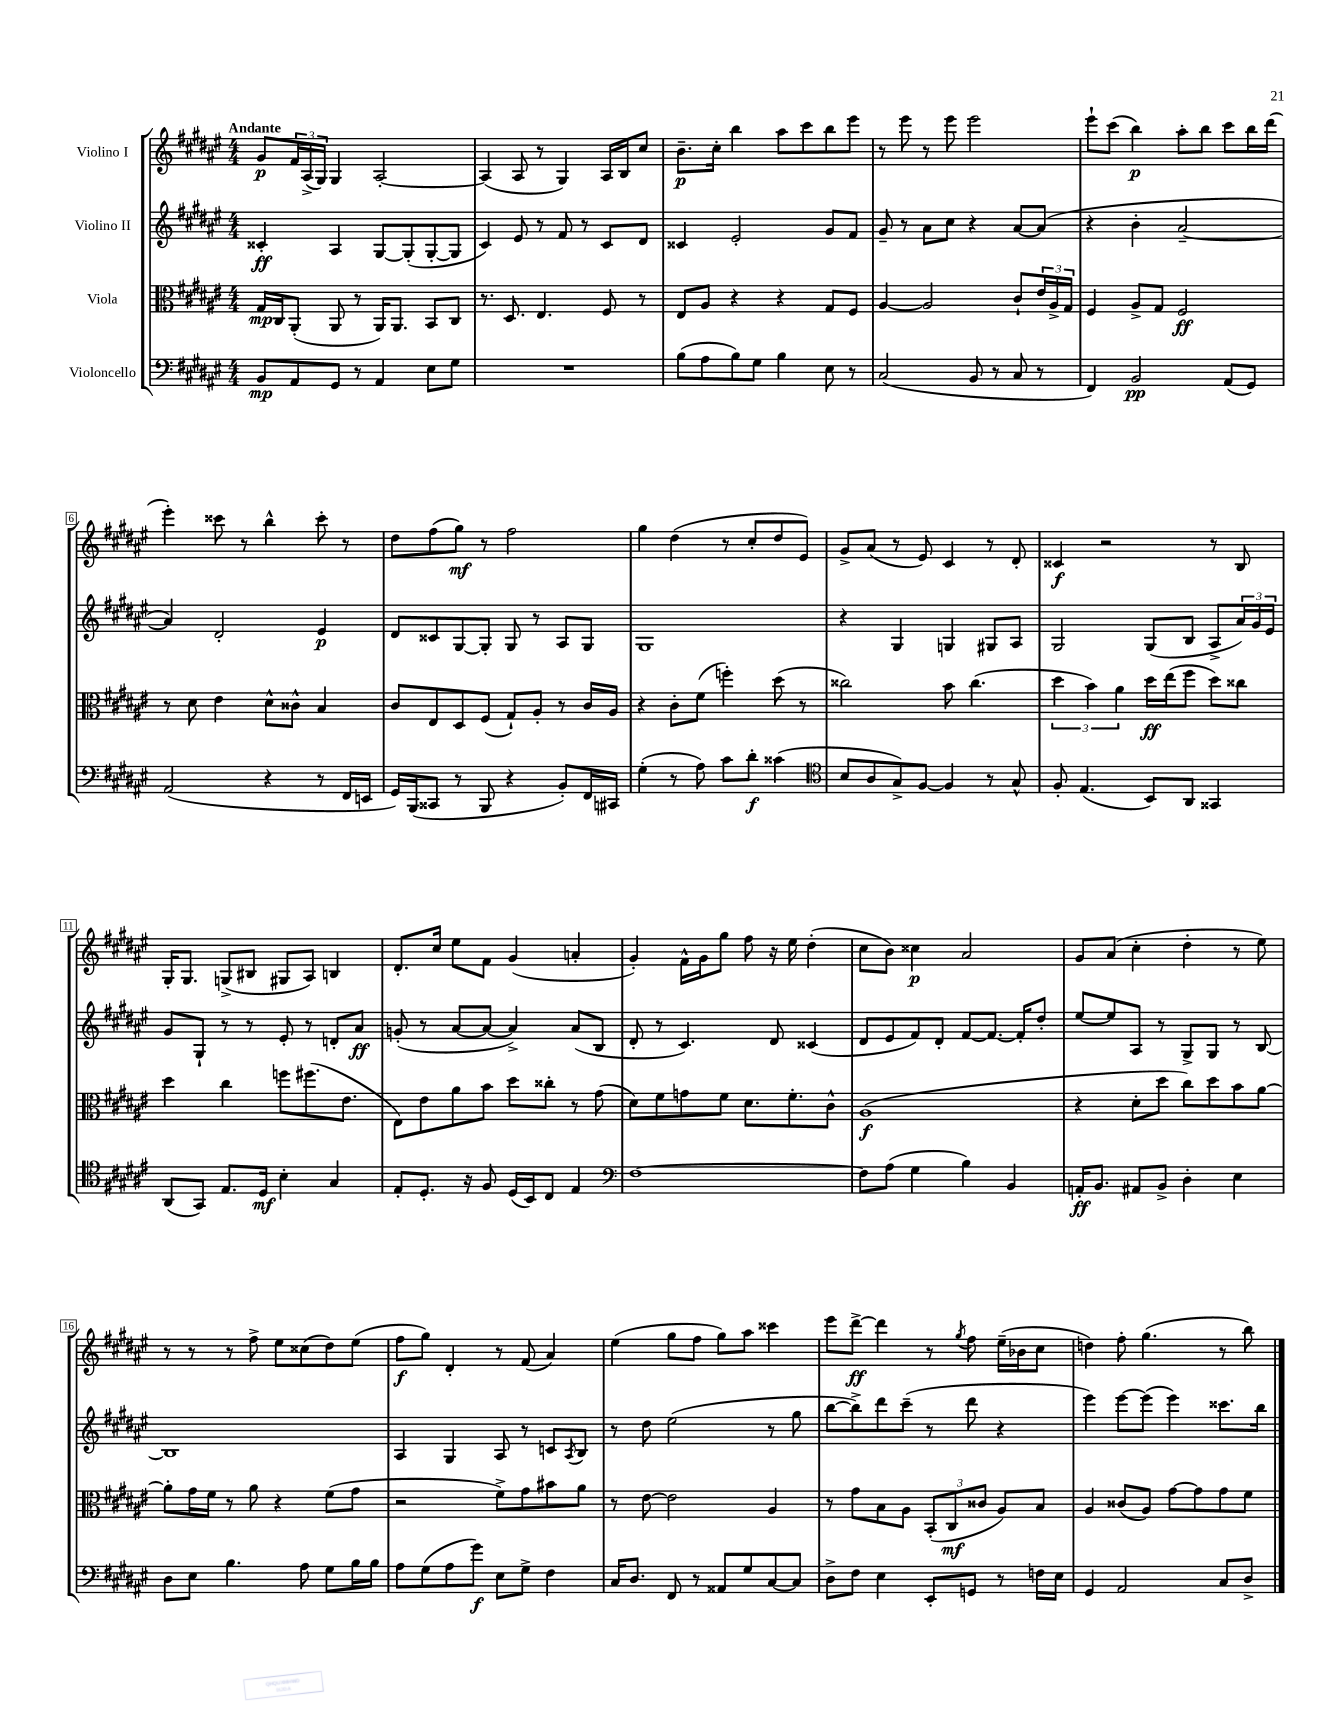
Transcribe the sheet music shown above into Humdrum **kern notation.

**kern	**kern	**kern	**kern
*staff4	*staff3	*staff2	*staff1
*clefF4	*clefC3	*clefG2	*clefG2
*k[f#c#g#d#a#e#]	*k[f#c#g#d#a#e#]	*k[f#c#g#d#a#e#]	*k[f#c#g#d#a#e#]
*M4/4	*M4/4	*M4/4	*M4/4
8BB	16G#	4c##'	8g#
.	16C#	.	.
8AA#	(8AA#'	.	24f#
.	.	.	(24A#^
.	.	.	24G#)
8GG#	8AA#	4A#	4G#
8r	8r	.	.
4AA#	16AA#)	[8G#	[2A#'
.	8.AA#	.	.
.	.	(8G#']	.
8E#	8BB	[8G#'	.
8G#	8C#	8G#]	.
=	=	=	=
1r	8.r	4c#)	(4A#]
.	8.D#	.	.
.	.	8e#	8A#
.	4.E#	8r	8r
.	.	8f#	4G#)
.	.	8r	.
.	8F#	8c#	16A#
.	.	.	16B
.	8r	8d#	8cc#
=	=	=	=
(8B	8E#	4c##	8.b~
8A#	8A#	.	.
.	.	.	16cc#'
8B)	4r	2e#'	4bb
8G#	.	.	.
4B	4r	.	8aa#
.	.	.	8ccc#
8E#	8G#	8g#	8bb
8r	8F#	8f#	8eee#
=	=	=	=
(2C#	[4A#	8g#~	8r
.	.	8r	8eee#
.	2A#]	8a#	8r
.	.	8cc#	8eee#
8BB	.	4r	2eee#
8r	.	.	.
8C#	8c#`	[8a#	.
8r	24e#	(8a#]	.
.	24A#^	.	.
.	24G#	.	.
=	=	=	=
4FF#)	4F#	4r	8eee#`
.	.	.	(8ccc#
2BB	8A#^	4b'	4bb)
.	8G#	.	.
.	2F#	[2a#~	8aa#'
.	.	.	8bb
(8AA#	.	.	8ccc#
8GG#)	.	.	16bb
.	.	.	(16ddd#
=	=	=	=
(2AA#	8r	4a#])	4eee#')
.	8d#	.	.
.	4e#	2d#'	8ccc##
.	.	.	8r
4r	8d#^^	.	4bb^^
.	8c##^^	.	.
8r	4B	4e#	8ccc##'
16FF#	.	.	8r
16EE	.	.	.
=	=	=	=
16GG#)	8c#	8d#	8dd#
(16BBB	.	.	.
8CC##	8E#	8c##	(8ff#
8r	8D#	[8G#	8gg#)
8BBB	(8F#	8G#']	8r
4r	8G#`)	8G#	2ff#
.	8A#'	8r	.
8BB')	8r	8A#	.
16FF#	16c#	8G#	.
16CC#	16A#	.	.
=	=	=	=
(4G#'	4r	1G#	4gg#
8r	8c#'	.	(4dd#
8A#)	(8f#	.	.
8c#	4ff')	.	8r
8d#'	.	.	8cc#'
(4c##	(8dd#	.	8dd#
.	8r	.	8e#)
=	=	=	=
*clefC4	*	*	*
8B	2cc##)	4r	8g#^
8A#	.	.	(8a#
8G#^)	.	4G#	8r
[8F#	.	.	8e#)
4F#]	8b	4G	4c#
.	(4.cc##	.	.
8r	.	8G#	8r
8G#^^	.	8A#	8d#'
=	=	=	=
8F#'	6dd#	2G#	4c##
(4.E#	.	.	.
.	6b)	.	.
.	.	.	2r
.	6a#	.	.
8BB)	16dd#	(8G#	.
.	(16ee#	.	.
8AA#	8ff#	8B	.
4GG##	8dd#)	8A#^	8r
.	8cc##	24a#)	8B
.	.	24g#	.
.	.	24e#	.
=	=	=	=
(8AA#	4dd#	8g#	16G#'
.	.	.	8.G#
8GG#)	.	8G#`	.
8.E#	4cc#	8r	(8G^
.	.	8r	8B#
16D#	.	.	.
4B'	8ff	8e#'	8G#
.	(8.ff#	8r	8A#)
4G#	.	8d'	4B
.	8.e#	.	.
.	.	8a#	.
=	=	=	=
8E#'	8E#)	(8g'	8.d#'
8.D#'	8e#	8r	.
.	.	.	16cc#
.	8a#	[8a#	8ee#
16r	.	.	.
8F#	8b	8a#_	8f#
(16D#	8dd#	4a#^])	(4g#
16BB)	.	.	.
8C#	8cc##'	.	.
4E#	8r	(8a#	4a'
.	(8g#	8B	.
=	=	=	=
*clefF4	*	*	*
[1F#	8d#)	8d#'	4g#')
.	8f#	8r	.
.	8g	4.c#)	16f#^^
.	.	.	16g#
.	8f#	.	8gg#
.	8.d#	.	8ff#
.	.	8d#	16r
.	8.f#'	.	16ee#
.	.	(4c##	(4dd#'
.	8c#^^	.	.
=	=	=	=
8F#]	(1A#	8d#	8cc#
(8A#	.	8e#	8b)
4G#	.	8f#)	4cc##
.	.	8d#'	.
4B)	.	[8f#	2a#
.	.	8.f#_	.
4BB	.	.	.
.	.	16f#']	.
.	.	8dd#'	.
=	=	=	=
16AA'	4r	[8ee#	8g#
8.BB	.	.	.
.	.	8ee#]	(8a#
8AA#	8d#'	8A#	4cc#'
8BB^	8dd#	8r	.
4D#'	8cc#)	8G#^	4dd#'
.	8dd#	8G#	.
4E#	8b	8r	8r
.	[8a#	[8B	8ee#)
=	=	=	=
8D#	8a#']	1B]	8r
8E#	16g#	.	8r
.	16f#	.	.
4.B	8r	.	8r
.	8a#	.	8ff#^
.	4r	.	8ee#
8A#	.	.	(8cc##
8G#	(8f#	.	8dd#)
16B	8g#	.	(8ee#
16B	.	.	.
=	=	=	=
8A#	2r	4A#	8ff#
(8G#	.	.	8gg#)
8A#	.	4G#	4d#'
8g#)	.	.	.
8E#	8f#^)	8A#	8r
8G#^	8g#	8r	(8f#
4F#	8b#	8c	4a#)
.	.	8qA#	.
.	8a#	8B	.
=	=	=	=
16C#	8r	8r	(4ee#
8.D#	.	.	.
.	[8e#	8dd#	.
8FF#	2e#]	(2ee#	8gg#
8r	.	.	8ff#
8AA##	.	.	8gg#)
8G#	.	.	8aa#
[8C#	4A#	8r	4ccc##
8C#]	.	8gg#	.
=	=	=	=
8D#^	8r	[8bb	8eee#
8F#	8g#	8bb^])	[8ddd#^
4E#	8B	8ddd#	4ddd#]
.	8A#	(8ccc#~	.
8EE#'	(12BB'	8r	8r
.	12C#	.	.
.	.	.	8qgg#
8GG	.	8ddd#	8ff#
.	12c##	.	.
8r	8A#)	4r	(16ee#~
.	.	.	16b-
16F	8B	.	8cc#
16E#	.	.	.
=	=	=	=
4GG#	4A#	4eee#)	4dd)
2AA#	(8c##	[8eee#	8ff#'
.	8A#)	(8eee#]	(4.gg#
.	[8g#	4eee#)	.
.	8g#]	.	.
8C#	8g#	8.ccc##	8r
8D#^	8f#	.	8bb)
.	.	16bb	.
==	==	==	==
*-	*-	*-	*-
